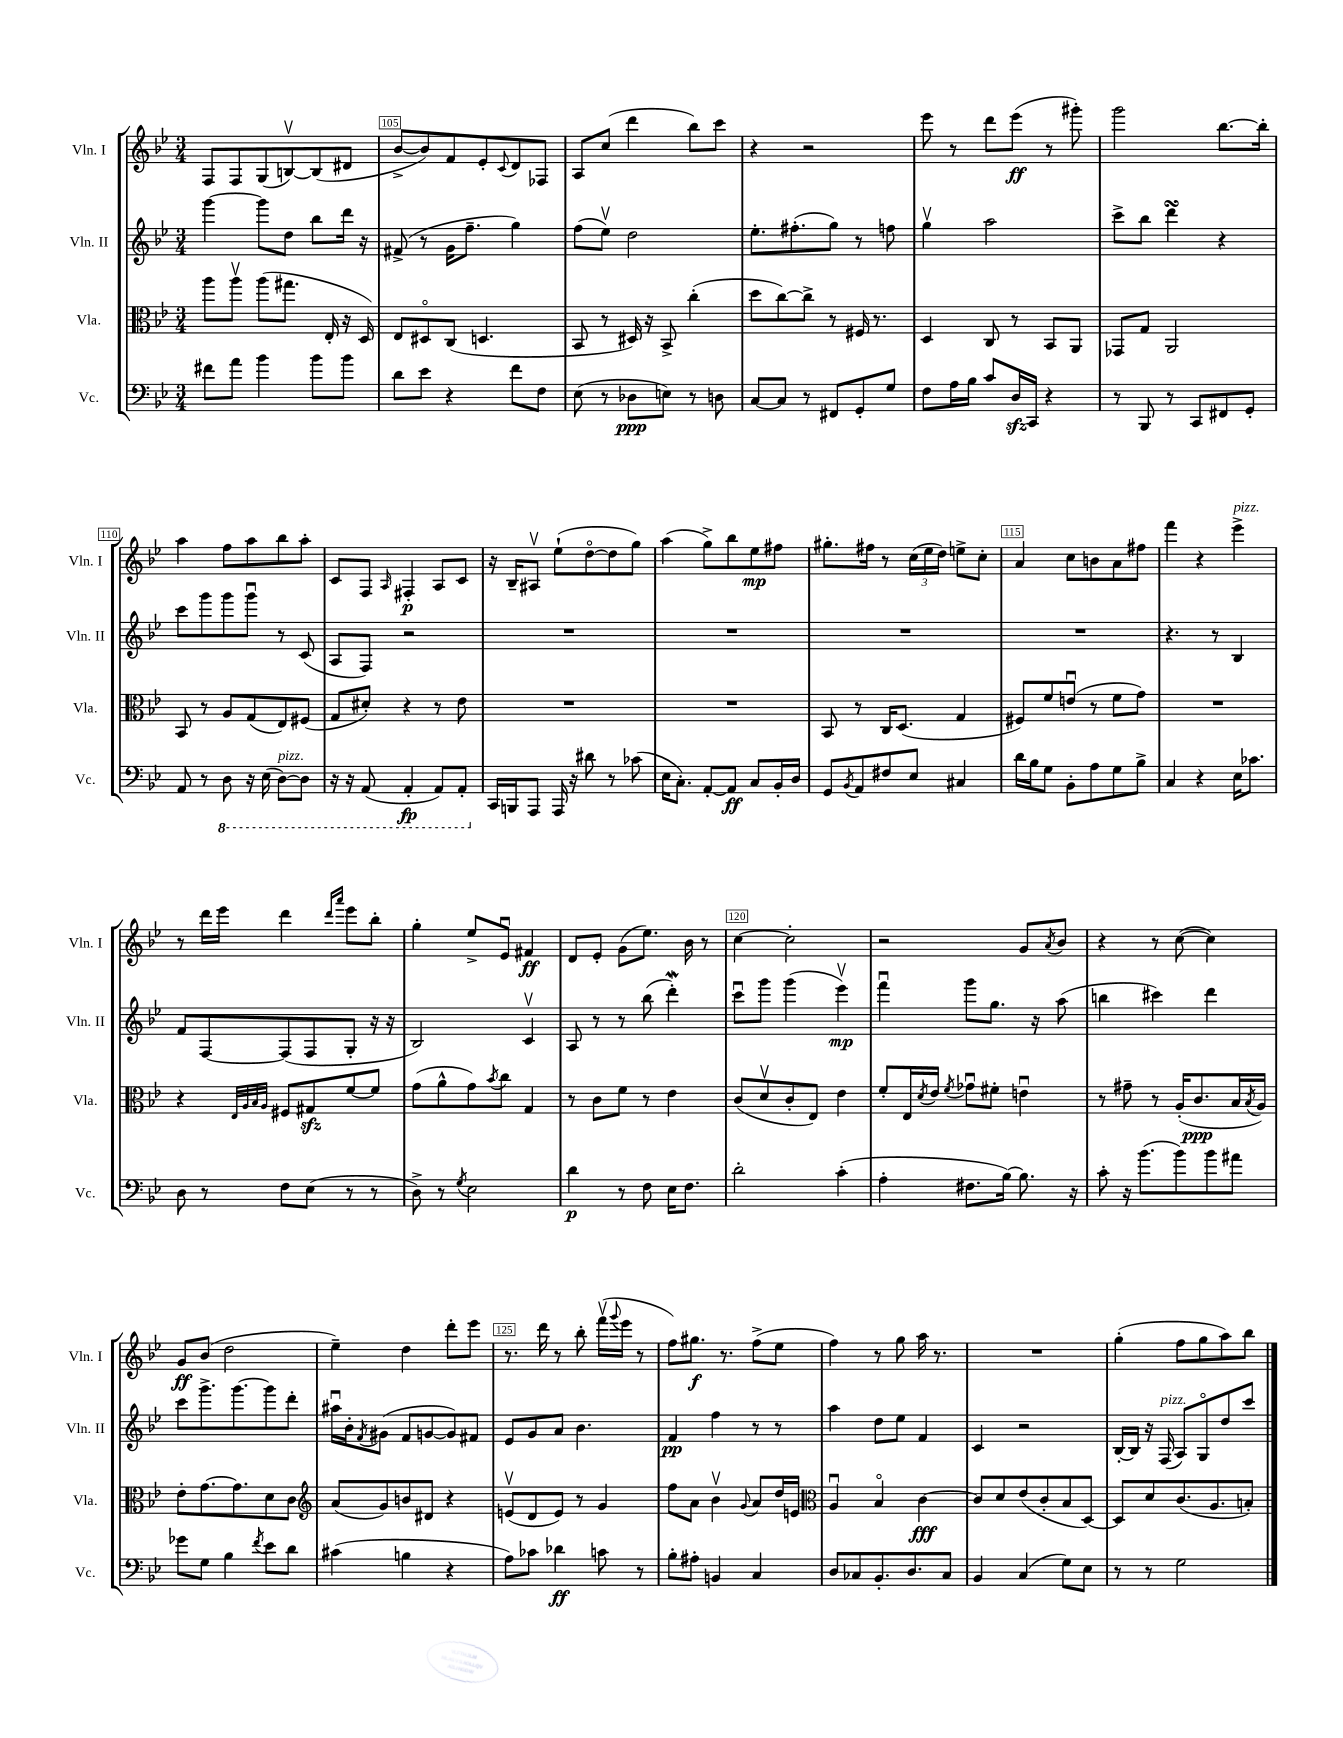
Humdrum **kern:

**kern	**dynam	**kern	**dynam	**kern	**dynam	**kern	**dynam
*part4	*part4	*part3	*part3	*part2	*part2	*part1	*part1
*staff4	*staff4	*staff3	*staff3	*staff2	*staff2	*staff1	*staff1
*I"Vc.	*	*I"Vla.	*	*I"Vln. II	*	*I"Vln. I	*
*I'Vc.	*	*I'Vla.	*	*I'Vln. II	*	*I'Vln. I	*
*clefF4	*	*clefC3	*	*clefG2	*	*clefG2	*
*k[b-e-]	*	*k[b-e-]	*	*k[b-e-]	*	*k[b-e-]	*
*M3/4	*	*M3/4	*	*M3/4	*	*M3/4	*
=104	=104	=104	=104	=104	=104	=104	=104
8f#X\L	.	8aa\L	.	[4ggg\	.	8F/L	.
8a\J	.	8aav\J	.	.	.	8F/	.
4b-\	.	(8aa\L	.	8ggg\L]	.	(8G/	.
.	.	8.gg#X\J	.	8dd\J	.	[8Bnv/)	.
8b-\L	.	.	.	8bb-\L	.	(8B/]	.
.	.	16E-'/	.	.	.	.	.
8b-\J	.	16r	.	16ddd\Jk	.	8d#X/J	.
.	.	16D/)	.	16r	.	.	.
=105	=105	=105	=105	=105	=105	=105	=105
8d\L	.	8E-/L	.	(8f#X^/	.	[8b-^/L	.
8e-\J	.	8D#X/	.	8r	.	8b-/])	.
4r	.	(8C/J	.	16g\KL	.	8f/	.
.	.	.	.	8.ff~\J	.	.	.
.	.	4.Dn/	.	.	.	8e-'/	.
.	.	.	.	.	.	8qqc/	.
8f\L	.	.	.	4gg\)	.	8d/	.
8F\J	.	.	.	.	.	8F-X/J	.
=106	=106	=106	=106	=106	=106	=106	=106
(8E-\	.	8BB-/	.	(8ff\L	.	8A/L	.
8r	.	8r	.	8ee-v\J)	.	(8cc/J	.
8D-X\L	ppp	16D#X/)	.	2dd\	.	4ddd\	.
.	.	16r	.	.	.	.	.
8En\J)	.	8BB-^/	.	.	.	.	.
8r	.	(4cc'\	.	.	.	8bb-\L)	.
8Dn\	.	.	.	.	.	8ccc\J	.
=107	=107	=107	=107	=107	=107	=107	=107
[8C/L	.	8dd\L	.	8.ee-'\L	.	4r	.
8C/J]	.	[8cc\)	.	.	.	.	.
.	.	.	.	(8.ff#X'\	.	.	.
8r	.	8cc^\J]	.	.	.	2r	.
8FF#X/L	.	8r	.	8gg\J)	.	.	.
8GG'/	.	16F#X/	.	8r	.	.	.
.	.	8.r	.	.	.	.	.
8G/J	.	.	.	8ffn\	.	.	.
=108	=108	=108	=108	=108	=108	=108	=108
8F\L	.	4D/	.	4ggv\	.	8eee-\	.
16A\L	.	.	.	.	.	8r	.
16B-\JJ	.	.	.	.	.	.	.
8c/L	.	8C/	.	2aa\	.	8ddd\L	.
16Dzz/L	.	8r	.	.	.	(8eee-\J	ff
16CC/JJ	.	.	.	.	.	.	.
4r	.	8BB-/L	.	.	.	8r	.
.	.	8AA/J	.	.	.	8ggg#X'\)	.
=109	=109	=109	=109	=109	=109	=109	=109
8r	.	8GG-X/L	.	8ccc^\L	.	2ggg\	.
8BBB-/	.	8G/J	.	8bb-\J	.	.	.
8r	.	2AA/	.	4dddsSsS\	.	.	.
8CC/L	.	.	.	.	.	.	.
8FF#X/	.	.	.	4r	.	[8.bb-\L	.
8GG'/J	.	.	.	.	.	.	.
.	.	.	.	.	.	16bb-'\Jk]	.
!!LO:LB:g=z
=110	=110	=110	=110	=110	=110	=110	=110
8AA/	.	8BB-/	.	8ccc\L	.	4aa\	.
8r	.	8r	.	8ggg\	.	.	.
*8ba	*	*	*	*	*	*	*
8DD\	.	8A/L	.	8ggg\	.	8ff\L	.
16r	.	(8G/	.	8gggu\J	.	8aa\	.
(16EE-\	.	.	.	.	.	.	.
!LO:TX:a:i:t=pizz.	!	!	!	!	!	!	!
[8DD\L)	.	8E-/)	.	8r	.	8bb-\	.
8DD\J]	.	(8F#X/J	.	(8c/	.	8aa'\J	.
=111	=111	=111	=111	=111	=111	=111	=111
16r	.	8G/L	.	8A/L	.	8c/L	.
16r	.	.	.	.	.	.	.
(8AAA/	.	8d#X'/J)	.	8F/J)	.	8F/J	.
.	.	.	.	.	.	16qqA/	.
4AAA'/	fp	4r	.	2r	.	4F#X'/	p
8AAA/L)	.	8r	.	.	.	8A/L	.
8AAA'/J	.	8e-\	.	.	.	8c/J	.
=112	=112	=112	=112	=112	=112	=112	=112
*X8ba	*	*	*	*	*	*	*
16CC/LL	.	2.r	.	2.r	.	16r	.
16BBBn/J	.	.	.	.	.	16B-~/KL	.
8AAA/J	.	.	.	.	.	8A#Xv/J	.
16AAA/	.	.	.	.	.	(8ee-`\L	.
16r	.	.	.	.	.	.	.
8d#X\	.	.	.	.	.	[8dd\	.
8r	.	.	.	.	.	8dd\]	.
(8c-X\	.	.	.	.	.	8gg\J)	.
=113	=113	=113	=113	=113	=113	=113	=113
16E-\KL	.	2.r	.	2.r	.	(4aa\	.
8.C'\J)	.	.	.	.	.	.	.
[8AA'/L	.	.	.	.	.	8gg^\L)	.
8AA/J]	ff	.	.	.	.	8bb-\	.
8C/L	.	.	.	.	.	8ee-\	mp
16BB-'/L	.	.	.	.	.	8ff#X\J	.
16D/JJ	.	.	.	.	.	.	.
=114	=114	=114	=114	=114	=114	=114	=114
8GG/L	.	8BB-/	.	2.r	.	8.gg#X'\L	.
8qBB-/	.	.	.	.	.	.	.
8AA/	.	8r	.	.	.	.	.
.	.	.	.	.	.	16ff#X\Jk	.
8F#X/	.	16C/KL	.	.	.	8r	.
.	.	(8.D/J	.	.	.	.	.
8E-/J	.	.	.	.	.	(24cc\LL	.
.	.	.	.	.	.	24ee-\	.
.	.	.	.	.	.	24dd\JJ)	.
4C#X/	.	4G/	.	.	.	8een^\L	.
.	.	.	.	.	.	8cc'\J	.
=115	=115	=115	=115	=115	=115	=115	=115
16d\LL	.	8F#X/L)	.	2.r	.	4a/	.
16B-\J	.	.	.	.	.	.	.
8G\J	.	8f/	.	.	.	.	.
8BB-'\L	.	(8enu/J	.	.	.	8cc\L	.
8A\	.	8r	.	.	.	8bn\	.
8G\	.	8f\L	.	.	.	8a\	.
8B-^\J	.	8g\J)	.	.	.	8ff#X\J	.
=116	=116	=116	=116	=116	=116	=116	=116
4C/	.	2.r	.	4.r	.	4fff\	.
4r	.	.	.	.	.	4r	.
.	.	.	.	8r	.	.	.
!	!	!	!	!	!	!LO:TX:a:i:t=pizz.	!
16E-\KL	.	.	.	4B-/	.	4eee-^\	.
8.c-X\J	.	.	.	.	.	.	.
!!LO:LB:g=z
=117	=117	=117	=117	=117	=117	=117	=117
8D\	.	4r	.	8f/L	.	8r	.
8r	.	.	.	[8F/	.	16ddd\LL	.
.	.	.	.	.	.	16eee-\JJ	.
.	.	32qqE-/LLL	.	.	.	.	.
.	.	32qqA/	.	.	.	.	.
.	.	32qqB-/	.	.	.	.	.
.	.	32qqA/JJJ	.	.	.	.	.
8F\L	.	8F#X/L	.	(8F/]	.	4ddd\	.
(8E-\J	.	8G#Xzz/	.	8F/	.	.	.
.	.	.	.	.	.	16qqddd/LL	.
.	.	.	.	.	.	16qqaaa/JJ	.
8r	.	[8f/	.	8G'/J	.	8eee-\L	.
8r	.	8f/J]	.	16r	.	8bb-'\J	.
.	.	.	.	16r	.	.	.
=118	=118	=118	=118	=118	=118	=118	=118
8D^\)	.	(8g\L	.	2B-/)	.	4gg'\	.
8r	.	8a^^\	.	.	.	.	.
8qG/	.	.	.	.	.	.	.
2E-\	.	8g\)	.	.	.	8ee-^/L	.
.	.	8qb-/	.	.	.	.	.
.	.	8cc\J	.	.	.	8e-u/J	.
.	.	4G/	.	4cv/	.	4f#X/	ff
=119	=119	=119	=119	=119	=119	=119	=119
4d\	p	8r	.	8A/	.	8d/L	.
.	.	8c\L	.	8r	.	8e-'/J	.
8r	.	8f\J	.	8r	.	(8g\L	.
8F\	.	8r	.	(8bb-\	.	8.ee-\J)	.
16E-\KL	.	4e-\	.	4dddW'\)	.	.	.
8.F\J	.	.	.	.	.	16b-\	.
.	.	.	.	.	.	8r	.
=120	=120	=120	=120	=120	=120	=120	=120
2d'\	.	(8c/L	.	8cccu\L	.	[4cc\	.
.	.	8dv/	.	8ggg\J	.	.	.
.	.	8c'/	.	(4ggg\	.	2cc'\]	.
.	.	8E-/J)	.	.	.	.	.
(4c'\	.	4e-\	.	4eee-v\)	mp	.	.
=121	=121	=121	=121	=121	=121	=121	=121
4A'\	.	8f'/L	.	4fffu\	.	2r	.
.	.	16E-/L	.	.	.	.	.
.	.	8qd/	.	.	.	.	.
.	.	16e-/JJ	.	.	.	.	.
.	.	8qf/	.	.	.	.	.
8.F#X\L	.	8g-Xu\L	.	8ggg\L	.	.	.
.	.	8f#X'\J	.	8.gg\J	.	.	.
[16B-\Jk)	.	.	.	.	.	.	.
8.B-\]	.	4enu\	.	.	.	8g/L	.
.	.	.	.	16r	.	.	.
.	.	.	.	.	.	8qa/	.
.	.	.	.	(8aa\	.	8b-/J	.
16r	.	.	.	.	.	.	.
=122	=122	=122	=122	=122	=122	=122	=122
8c'\	.	8r	.	4bbn\	.	4r	.
16r	.	8g#X~\	.	.	.	.	.
(8.b-\L	.	.	.	.	.	.	.
.	.	8r	.	4ccc#X\)	.	8r	.
8b-\)	.	(16A'/KL	.	.	.	([8cc\	.
.	.	8.c/	ppp	.	.	.	.
8b-\	.	.	.	4ddd\	.	4cc\])	.
8a#X\J	.	16B-/L	.	.	.	.	.
.	.	8qB-/	.	.	.	.	.
.	.	16A/JJ)	.	.	.	.	.
!!LO:LB:g=z
=123	=123	=123	=123	=123	=123	=123	=123
8g-X\L	.	8e-'\L	.	8ccc\L	.	8g/L	ff
8G\J	.	[8.g\	.	8.ggg^\	.	(8b-/J	.
4B-\	.	.	.	.	.	2dd\	.
.	.	8.g\]	.	[8.ggg\	.	.	.
8qf/	.	.	.	.	.	.	.
8e-\L	.	8d\	.	8ggg\]	.	.	.
8d\J	.	8c\J	.	8ddd'\J	.	.	.
=124	=124	=124	=124	=124	=124	=124	=124
*	*	*clefG2	*	*	*	*	*
(4c#X\	.	(8a/L	.	16aa#Xu\LL	.	4ee-~\)	.
.	.	.	.	16b-'\J	.	.	.
.	.	.	.	8qf/	.	.	.
.	.	8g/)	.	(8g#X\J	.	.	.
4Bn\	.	8bn/	.	8f/L	.	4dd\	.
.	.	8d#X/J	.	[8gn/	.	.	.
4r	.	4r	.	8g/])	.	8ddd'\L	.
.	.	.	.	8f#X/J	.	8eee-\J	.
=125	=125	=125	=125	=125	=125	=125	=125
8A\L)	.	(8env/L	.	8e-/L	.	8.r	.
8c-X\J	.	8d/	.	8g/	.	.	.
.	.	.	.	.	.	16ddd\	.
4d-X\	ff	8e/J)	.	8a/J	.	8r	.
.	.	8r	.	4.b-\	.	8bb-'\	.
8cn\	.	4g/	.	.	.	(16fffv\LL	.
.	.	.	.	.	.	8qqggg/	.
.	.	.	.	.	.	16eee-\JJ	.
8r	.	.	.	.	.	8r	.
=126	=126	=126	=126	=126	=126	=126	=126
8B-'\L	.	8ff\L	.	4f/	pp	8ff\L)	.
8A#X'\J	.	8a\J	.	.	.	8.gg#X\J	f
4BBn/	.	4b-v\	.	4ff\	.	.	.
.	.	.	.	.	.	8.r	.
.	.	8qqg/	.	.	.	.	.
4C/	.	8a/L	.	8r	.	(8ff^\L	.
.	.	16dd/L	.	8r	.	8ee-\J	.
.	.	16en/JJ	.	.	.	.	.
=127	=127	=127	=127	=127	=127	=127	=127
*	*	*clefC3	*	*	*	*	*
8D/L	.	4Au/	.	4aa\	.	4ff\)	.
8C-X/	.	.	.	.	.	.	.
8.BB-'/	.	4B-/	.	8dd\L	.	8r	.
.	.	.	.	8ee-\J	.	8gg\	.
8.D/	.	.	.	.	.	.	.
.	.	[4c\	fff	4f/	.	16aa\	.
.	.	.	.	.	.	8.r	.
8C-/J	.	.	.	.	.	.	.
=128	=128	=128	=128	=128	=128	=128	=128
4BB-/	.	8c/L]	.	4c/	.	2.r	.
.	.	8d/	.	.	.	.	.
(4C/	.	(8e-/	.	2r	.	.	.
.	.	8c'/	.	.	.	.	.
8G\L)	.	8B-/	.	.	.	.	.
8E-\J	.	[8D/J)	.	.	.	.	.
=129	=129	=129	=129	=129	=129	=129	=129
8r	.	8D/L]	.	[16B-'/LL	.	(4gg'\	.
.	.	.	.	16B-/JJ]	.	.	.
8r	.	8d/	.	16r	.	.	.
!	!	!	!	!LO:TX:a:i:t=pizz.	!	!	!
.	.	.	.	(16F/	.	.	.
2G\	.	(8.c/	.	8A/L)	.	8ff\L	.
.	.	.	.	8G/	.	8gg\	.
.	.	8.A/	.	.	.	.	.
.	.	.	.	8dd/	.	8aa\)	.
.	.	8Bn'/J)	.	8ccc/J	.	8bb-\J	.
==	==	==	==	==	==	==	==
*-	*-	*-	*-	*-	*-	*-	*-
